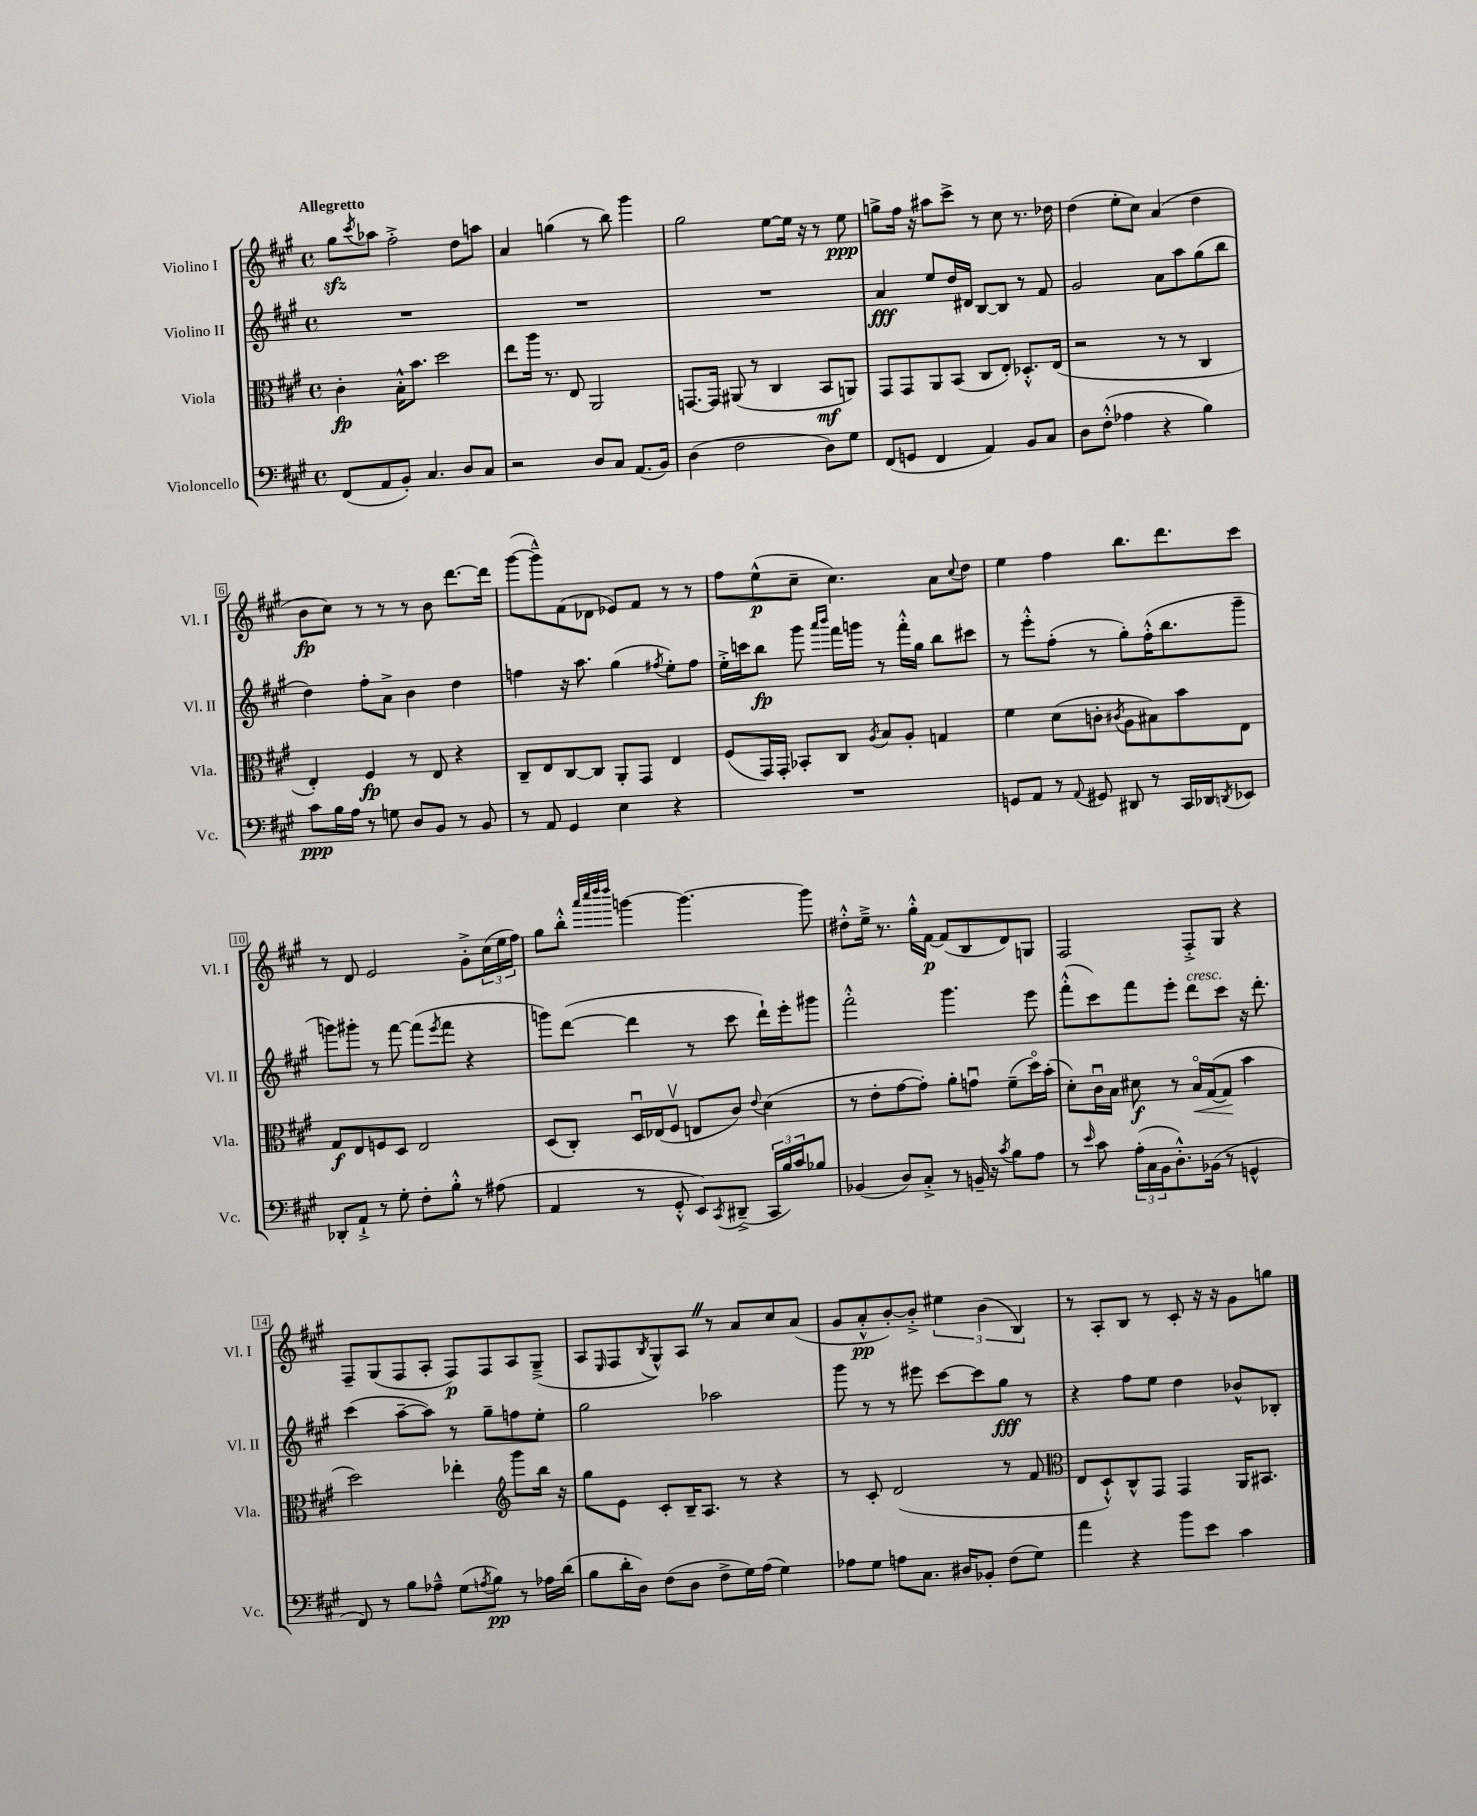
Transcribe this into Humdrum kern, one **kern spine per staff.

**kern	**kern	**kern	**kern
*staff4	*staff3	*staff2	*staff1
*clefF4	*clefC3	*clefG2	*clefG2
*k[f#c#g#]	*k[f#c#g#]	*k[f#c#g#]	*k[f#c#g#]
*M4/4	*M4/4	*M4/4	*M4/4
*met(c)	*met(c)	*met(c)	*met(c)
(8FF#/L	4c#'\	1r	8gg#\L
.	.	.	8qccc#/
8AA/	.	.	8aa-\J
8BB'/J)	16B'^^\LK	.	2ff#'^\
.	8.b\J	.	.
4.C#/	.	.	.
.	2dd\	.	.
8D/L	.	.	8dd\L
8C#/J	.	.	8aa\J
=	=	=	=
2r	8ee\L	1r	4a/
.	16aa\Jk	.	.
.	8.r	.	.
.	.	.	(4gg\
.	8E/	.	.
8D/L	2AA/	.	8r
8C#/J	.	.	8bb\)
(8.AA/L	.	.	4ggg#\
16BB/Jk)	.	.	.
=	=	=	=
(4D\	[8.GG/L	1r	2gg#\
.	16GG/]Jk	.	.
2F#\	(8AA#/	.	.
.	8r	.	.
.	4C#/	.	[8ee\L
.	.	.	16ee\]Jk
.	.	.	16r
8D\L)	8BB/L	.	8r
8G#\J	8AA/J)	.	8ee\
=	=	=	=
(8FF#/L	8GG#/L	4a/	8gg^\L
8GG/J	8GG#/	.	16ff#\Jk
.	.	.	16r
4FF#/	8AA/	8ee/L	8aa#\L
.	(8BB/J	16dd/L	8ccc#^\J
.	.	16d#/JJ	.
4AA/)	8C#/L	[8B/L	8r
.	8E'/J)	8B/]J	8cc#\
8BB/L	8.D-'^^/L	8r	8.r
8C#/J	.	8f#/	.
.	(16E/Jk	.	16dd-\
=	=	=	=
8D\L	2r	2g#/	(4dd\
(8F#'^^\J	.	.	.
4A-\	.	.	8ee'\L
.	.	.	8cc#\J)
4r	8r	8a\L	(4a/
.	8r	8aa\	.
4B\)	4C#/	(8gg#\	4dd\
.	.	8bb\J	.
=	=	=	=
8c#\L	4E'/)	4dd\)	8b\L
16B\L	.	.	8cc#\J)
16A\JJ	.	.	.
8r	4F#/	8ff#'\L	8r
8G\	.	8a^\J	8r
8D/L	8r	4b\	8r
8BB/J	8E/	.	8b\
8r	4r	4dd\	[8.ddd\L
8BB/	.	.	.
.	.	.	16ddd\]Jk
=	=	=	=
8r	8C#~/L	4ff\	([8ggg#\L
8AA/	8E/	.	8ggg#~^^\])
4GG#/	[8C#/	16r	(8f#\
.	.	8.aa\	.
.	8C#/]J	.	8d-\J
4E\	8AA'/L	(4gg#\	8e-/L)
.	8GG#/J	.	8f#/J
.	.	8qff#/	.
4r	4E/	8ee'\L)	8r
.	.	8ff#\J	8r
=	=	=	=
1r	(8F#/L	16ee'^\LL	8ff#\L
.	.	16ccc\J	.
.	16GG#/L)	8bb\J	(8ee^^\
.	16GG#'/JJ	.	.
.	8BB-'/L	8ggg#\	8cc#~\J
.	.	16qqaaa/LL	.
.	.	16qqbbb/JJ	.
.	8C#/J	16fff#\LL	4.cc#\)
.	.	16ggg\JJ	.
.	8qA/	.	.
.	8B/L	8r	.
.	8A'/J	16fff#'^^\LL	.
.	.	16gg#\JJ	.
.	4G/	8bb\L	8a\L
.	.	.	8qqcc#/
.	.	8ccc#\J	8dd\J
=	=	=	=
8GG/L	4f#\	8r	4ee\
8AA/J	.	8eee'^^\L	.
8r	(8d\L	(8ff#'\J	4ff#\
8qqAA/	.	.	.
8GG#/	8c'\J	8r	.
.	8qc#/	.	.
8DD#/	8A\L	8gg#'\L)	8.bb\L
8r	8B#\)	(16ff#'^^\K	.
.	.	8.bb\	8.ddd\
16CC#/LL	8b\	.	.
16DD-/J	.	.	.
8qDD/	.	.	.
8EE-/J	8E\J	8ggg#~\J	8ccc#\J
=	=	=	=
8DD-'/L	8G#/L	8ggg\L)	8r
8AA`^/J	8E/	8ggg#'\J	8d/
8r	8F/	8r	2e/
8G#'\	8D/J	[8fff#\	.
8F#'\L	2E/	(8fff#\]L	.
.	.	8qeee/	.
8B'^^\J	.	8fff#\J	.
8r	.	4r	8g#'^\L
(8A#\	.	.	(24cc#\L
.	.	.	24ee\
.	.	.	24ff#\JJ)
=	=	=	=
4AA/	(8D/L	8ggg\L)	8gg#\L
.	8C#'/J)	([8ddd\J	8bb'^^\J
.	.	.	32qqaaa/LLL
.	.	.	32qqcccc#/
.	.	.	32qqdddd/
.	.	.	32qqdddd/JJJ
8r	16Du/LL	4ddd\]	[4ggg\
.	(16E-/J	.	.
8GG#'^^/	8F#v/J	.	.
8EE/L)	8E/L	8r	4.ggg\_
8qCC#/	.	.	.
(8DD#~^/J	8c#/J)	8ccc#\	.
.	8qqe/	.	.
24CC#/LL	(4d\	16ddd`\LL)	.
24B/)	.	.	.
.	.	16eee'\J	.
24c#/J	.	.	.
8B-/J	.	8ggg#\J	8ggg\]
=	=	=	=
(4BB-/	8r	2fff#'^^\	8dd#'^^\L
.	8e'\L	.	16ee~^\Jk
.	.	.	8.r
8D/L)	[8g#\	.	.
8C#'^/J	8g#'\]J)	.	16gg#'^^\LL
.	.	.	[16f#\JJ
8r	8a'\L	4.ggg#\	(8f#/]L
16BB~/	8gu\J	.	8B/
16r	.	.	.
8qc#/	.	.	.
8B\L	(8f#~\L	.	8d/)
8A\J	16ddo\L)	8eee\	8G/J
.	(16b'\JJ	.	.
=	=	=	=
8r	8d'\L)	(8fff#'^^\L	2F#/
16qqe/	.	.	.
8c#\	16c#u\L	8ccc#\)	.
.	16B\JJ	.	.
(24A'\LL	8d#\	8fff#\	.
24C#\	.	.	.
24BB\J	.	.	.
8.D'^^\)	8r	8eee'\J	.
.	16Bo/LL	8ddd\L	8F#'^/L
(16BB-\Jk	([16G#/J	.	.
8r	8G#/]J	8ccc#\J	8G#/J
4GG^^/	4b\	16r	4r
.	.	8.ddd'\	.
=	=	=	=
8FF#/)	2dd\)	(4ccc#\	8F#~/L
8r	.	.	(8G#/
8B\L	.	[8aa~\L	8F#/
8A-~^^\J	.	8aa\]J)	8A'/J
(8G#\L	4ee-'\	8r	8F#/L)
8qA/	.	.	.
8B\J)	.	8gg#~\L	8F#/
*	*clefG2	*	*
8r	8ggg#\L	8ff\	8A/
16A-\LL	16bb\Jk	8ee'\J	(8G#~^/J
(16d\JJ	16r	.	.
=	=	=	=
8B\L	8gg#\L	2gg#\	8A/L
.	.	.	16qqE/
16d'\L	8e\J	.	8F#/
16D\JJ)	.	.	.
.	.	.	8qB/
(8F#\L	8c#'/L	.	8G#^^/)
8D\J	16B~/K	.	8A/J
.	8.A/J	.	.
8F#^\L	.	2aa-\	8r
16G#\L)	8r	.	8a/L
(16A\JJ	.	.	.
4G#\)	4r	.	8cc#/
.	.	.	(8a/J
=	=	=	=
8A-\L	8r	8ggg#\	8g#/L
8G#\J	8c#'/	8r	8a'^^/
8A\L	(2d/	8r	[8b'/)
8.C#\J	.	8eee#\	8b'^/]J
.	.	[8ccc#\L	6ee#\
16D#/LK	.	.	.
8BB-'/J	.	8ccc#\]	.
.	.	.	(6b\
(8F#\L	8r	8gg#\J	.
.	.	.	6B/)
8G#\J)	8f#/	8r	.
=	=	=	=
*	*clefC3	*	*
4a\	8E/L	4r	8r
.	8D`^^/)	.	8A'/L
4r	8C#^^/	8ff#\L	8B/J
.	8GG#/J	8ee\J	8r
8b\L	4GG#/	4dd\	8c#'/
8e\J	.	.	16r
.	.	.	16r
4c#\	16AA/LK	8b-^^/L	8g#\L
.	8.BB#/J	.	.
.	.	8B-'/J	8gg\J
==	==	==	==
*-	*-	*-	*-
